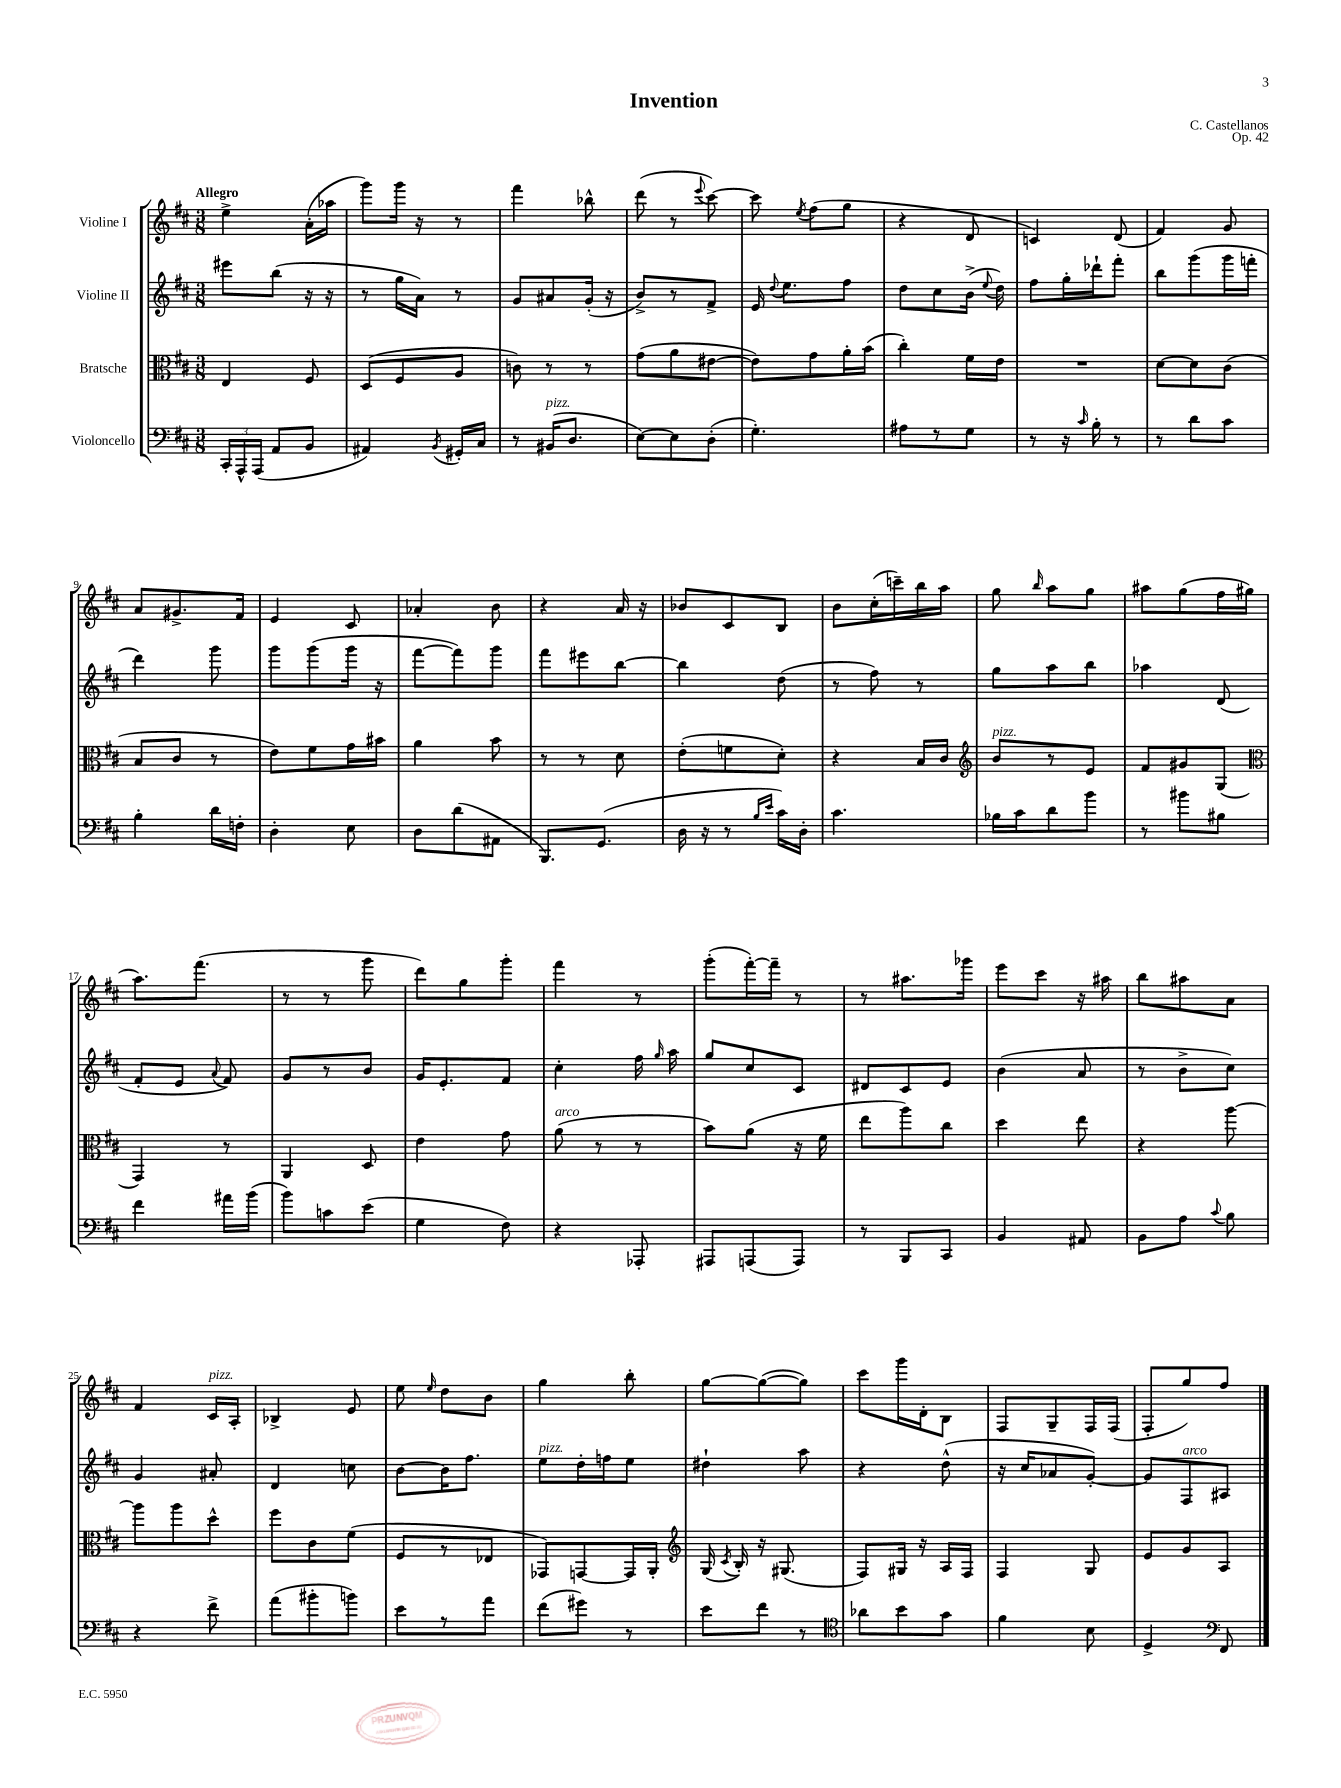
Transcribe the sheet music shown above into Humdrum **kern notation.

**kern	**kern	**kern	**kern
*staff4	*staff3	*staff2	*staff1
*clefF4	*clefC3	*clefG2	*clefG2
*k[f#c#]	*k[f#c#]	*k[f#c#]	*k[f#c#]
*M3/8	*M3/8	*M3/8	*M3/8
24CC#'	4E	8eee#	4ee^
24AAA^^	.	.	.
(24AAA	.	.	.
8AA	.	(8bb	.
8BB	8F#	16r	(16a'
.	.	16r	16aa-
=	=	=	=
4AA#)	(8D	8r	8ggg)
.	8F#	16gg	16ggg
.	.	16a)	16r
8qBB	.	.	.
16GG#'	8A	8r	8r
16C#	.	.	.
=	=	=	=
8r	8c)	8g	4fff#
(16BB#	8r	8a#	.
8.D	.	.	.
.	8r	(16g'	8bb-^^
.	.	16r	.
=	=	=	=
[8E)	(8g	8b^)	(8ddd
8E]	8a	8r	8r
.	.	.	8qqeee
(8D'	[8e#	8f#^	[8ccc#)
=	=	=	=
4.G')	8e#])	16e	8ccc#]
.	.	8qqdd	.
.	.	8.ee	.
.	.	.	8qee
.	8g	.	(8ff#
.	16a'	8ff#	8gg
.	(16b	.	.
=	=	=	=
8A#	4cc#')	8dd	4r
8r	.	8cc#	.
8G	16f#	(16b^	8d
.	.	8qqee	.
.	16e	16dd)	.
=	=	=	=
8r	4.r	8ff#	4c)
16r	.	16gg'	.
16qqc#	.	.	.
16B'	.	16ddd-`	.
8r	.	8fff#'	(8d
=	=	=	=
8r	[8d	8bb	4f#)
8d	8d]	(8ggg	.
8c#	(8c#	16ggg	8g
.	.	16fff'	.
=	=	=	=
4B'	8B	4ddd)	8a
.	8c#	.	8.g#^
16d	8r	8ggg	.
16F'	.	.	16f#
=	=	=	=
4D'	8e)	8ggg	4e
.	8f#	(8ggg	.
8E	16g	16ggg	8c#
.	16b#	16r	.
=	=	=	=
8D	4a	[8fff#	4a-'
(8d	.	8fff#])	.
8AA#	8b	8ggg	8b
=	=	=	=
8.BBB)	8r	8fff#	4r
.	8r	8eee#	.
(8.GG	.	.	.
.	8d	[8bb	16a
.	.	.	16r
=	=	=	=
16D	(8e'	4bb]	8b-
16r	.	.	.
8r	8f	.	8c#
16qqB	.	.	.
16qqe	.	.	.
16c#)	8d')	(8dd	8B
16D'	.	.	.
=	=	=	=
4.c#	4r	8r	8b
.	.	8ff#)	(16cc#'
.	.	.	16ccc~)
.	16B	8r	16bb
.	16c#	.	16aa
=	=	=	=
*	*clefG2	*	*
16B-	8b	8gg	8gg
16c#	.	.	.
.	.	.	16qqbb
8d	8r	8aa	8aa
8b	8e	8bb	8gg
=	=	=	=
8r	8f#	4aa-	8aa#
8b#	8g#	.	(8gg
8B#	(8G	(8d	16ff#
.	.	.	16gg#
=	=	=	=
*	*clefC3	*	*
4f#	4GG)	8f#'	8.aa)
.	.	8e	.
.	.	.	(8.fff#
.	.	8qqa	.
16a#	8r	8f#)	.
(16b	.	.	.
=	=	=	=
8b)	4AA	8g	8r
8c	.	8r	8r
(8e	8D	8b	8ggg
=	=	=	=
4G	4e	16g	8ddd)
.	.	8.e'	.
.	.	.	8gg
8F#)	8g	8f#	8ggg'
=	=	=	=
4r	(8a	4cc#'	4fff#
.	8r	.	.
8AAA-'	8r	16ff#	8r
.	.	16qqgg	.
.	.	16aa	.
=	=	=	=
8AAA#	8b)	8gg	(8ggg'
(8AAA	(8a	8cc#	[16fff#')
.	.	.	16fff#~]
8AAA)	16r	8c#	8r
.	16f#	.	.
=	=	=	=
8r	8ee	8d#	8r
8BBB	8aa)	8c#	8.aa#
8CC#	8cc#	8e	.
.	.	.	16ggg-
=	=	=	=
4BB	4dd	(4b	8eee
.	.	.	8ccc#
8AA#	8ee	8a	16r
.	.	.	16aa#
=	=	=	=
8BB	4r	8r	8bb
8A	.	8b^	8aa#
8qqc#	.	.	.
8B	[8aa	8cc#)	8a
=	=	=	=
4r	8aa]	4g	4f#
.	8aa	.	.
8f#^	8dd^^	8a#'	16c#
.	.	.	16A'
=	=	=	=
(8a	8ff#	4d	4B-^
8b#'	8c#	.	.
8b)	(8f#	8cc	8e
=	=	=	=
8e	8F#	[8b	8ee
.	.	.	16qqee
8r	8r	16b]	8dd
.	.	8.ff#	.
8a	8E-	.	8b
=	=	=	=
(8f#	8GG-)	8ee	4gg
8g#)	[8GG	16dd'	.
.	.	16ff	.
8r	16GG]	8ee	8bb'
.	16AA'	.	.
=	=	=	=
*	*clefG2	*	*
8e	(16G	4dd#`	[8gg
.	8qc#	.	.
.	16B')	.	.
8f#	16r	.	(8gg_
.	(8.G#	.	.
8r	.	8aa	8gg])
=	=	=	=
*clefC4	*	*	*
8a-	8F#)	4r	8ccc#
8b	16G#	.	16ggg
.	16r	.	16d'
8g	16A	(8dd^^	8B
.	16F#	.	.
=	=	=	=
4f#	4F#	16r	8F#
.	.	16cc#	.
.	.	8a-	8G~
8B	8G	[8g')	16F#
.	.	.	(16F#
=	=	=	=
4D^	8e	8g]	8F#'
.	8g	8F#	8gg)
*clefF4	*	*	*
8FF#	8A	8A#	8ff#
==	==	==	==
*-	*-	*-	*-
